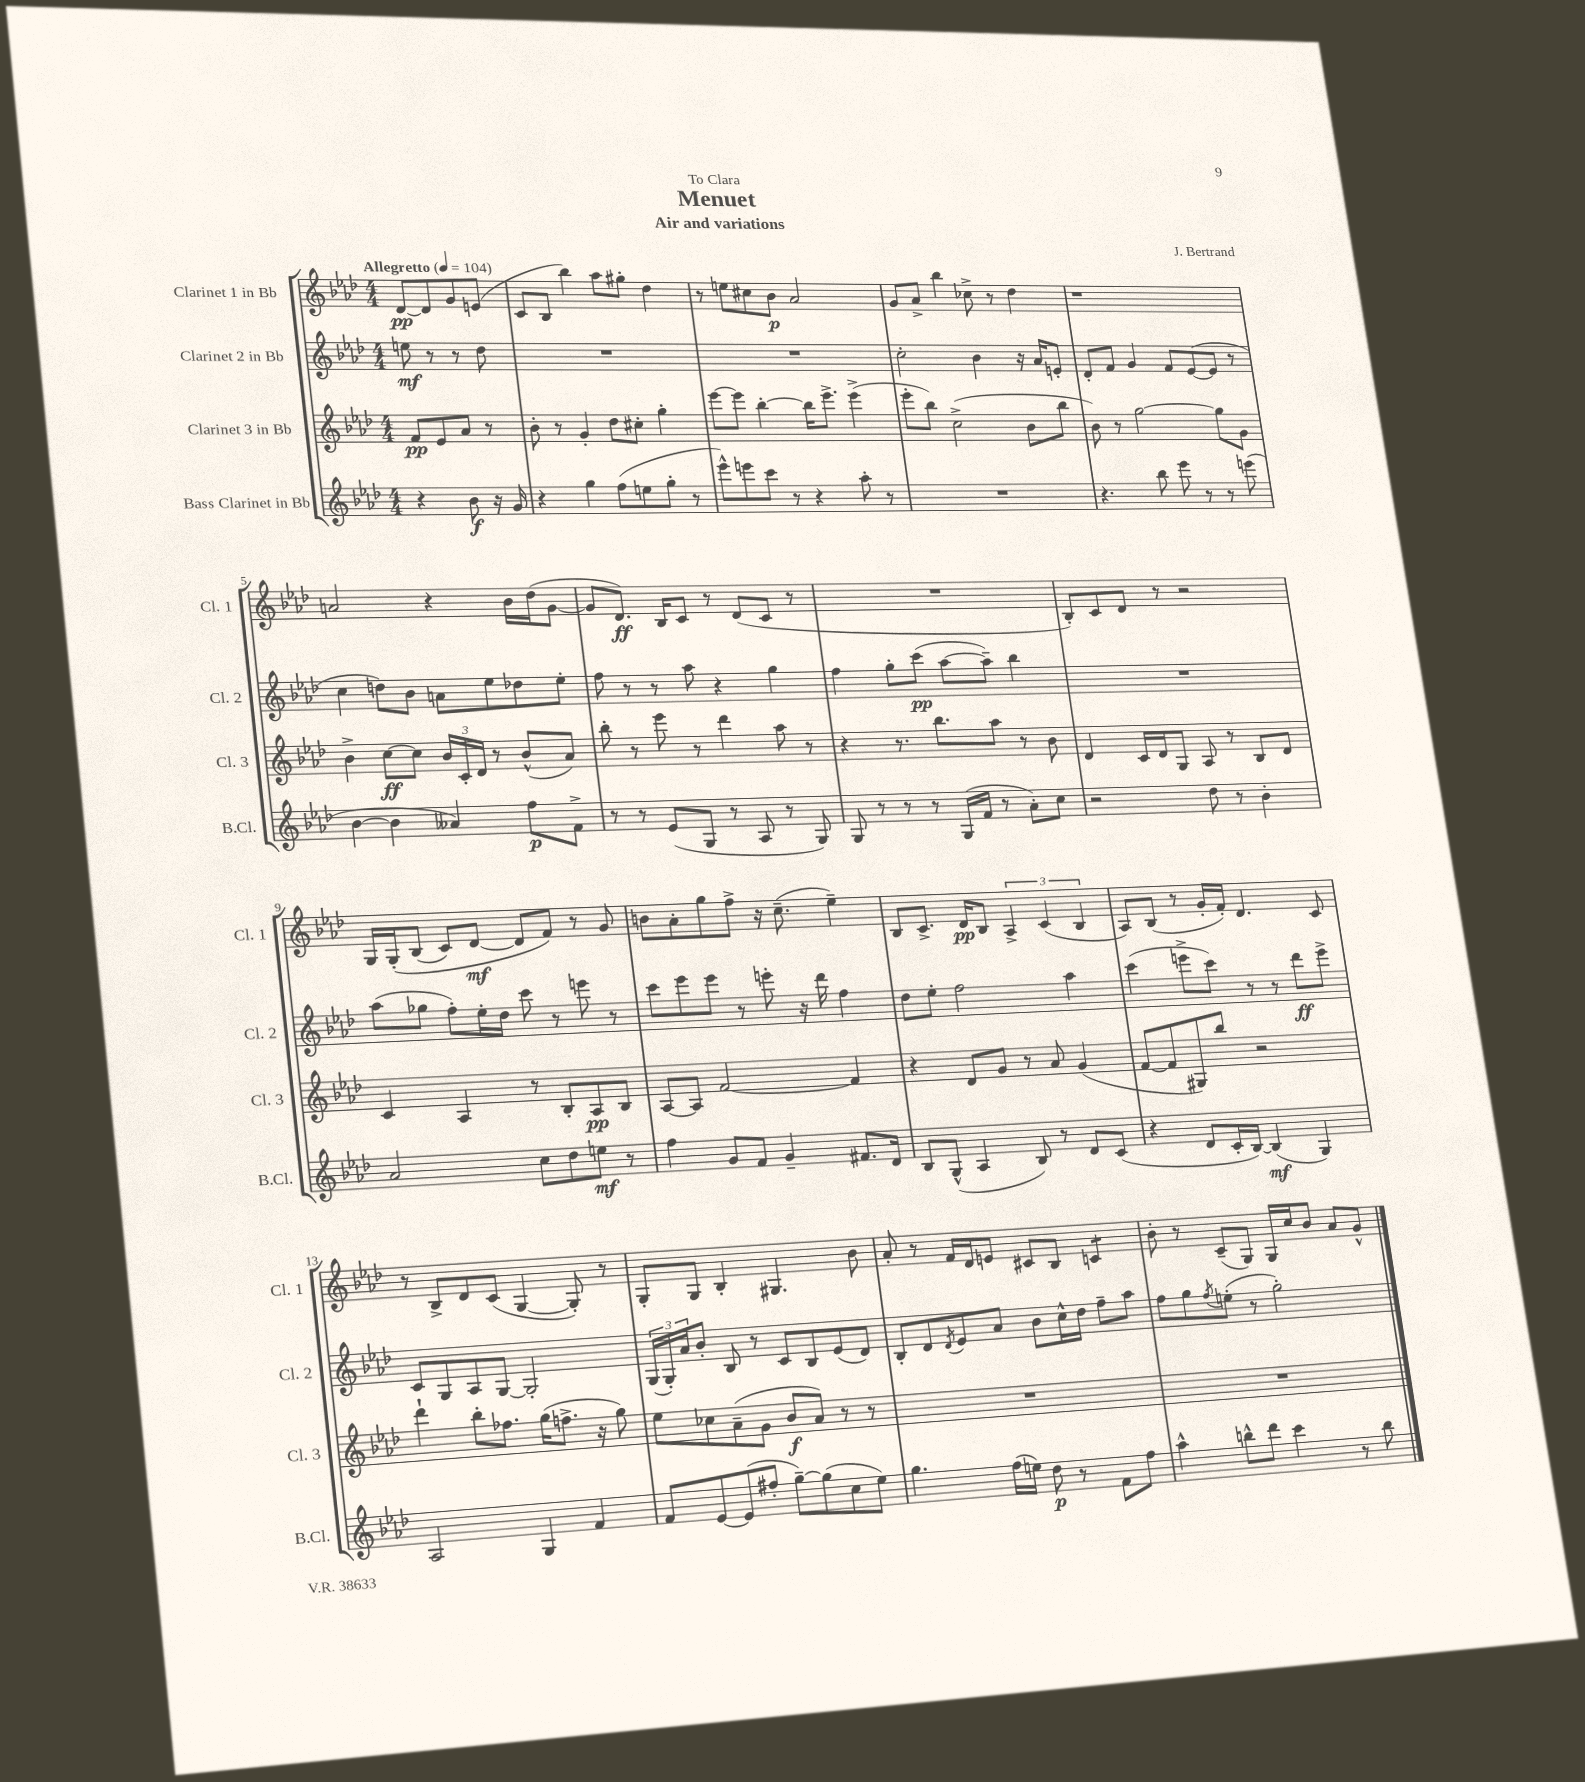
\header { title = "Menuet" composer = "J. Bertrand" subtitle = "Air and variations" dedication = "To Clara" }
<<
\new StaffGroup <<
\new Staff = "s0" \with { instrumentName = "Clarinet 1 in Bb" shortInstrumentName = "Cl. 1" } {
    \clef treble \key aes \major \numericTimeSignature \time 4/4 \partial 2 \tempo "Allegretto" 4 = 104
    des'8~\pp des'8 g'8 e'8( |
    c'8 bes8 bes''4) aes''8 gis''8-. des''4 |
    r8 e''8 cis''8 bes'8\p aes'2 |
    g'8 aes'8-> bes''4 ces''8-> r8 des''4 |
    r1 |
    a'2 r4 bes'16 des''16( g'8~ |
    g'8 des'8.\ff) bes16 c'8 r8 des'8( c'8 r8 |
    R1 |
    bes8-.) c'8 des'8 r8 r2 |
    g16 g16-.\( bes8( c'8) des'8~\mf des'8 f'8\) r8 g'8 |
    b'8 aes'8-. g''8 f''8-> r16 c''8.--( ees''4--) |
    bes8 c'8.-> des'16\pp bes8 \tuplet 3/2 { aes4-> c'4( bes4 } |
    aes8) bes8( r8 g'16-. f'16-.) des'4. c'8 |
    r8 bes8-> des'8 c'8( g4~ g8-.) r8 |
    g8-. g8 bes4-. gis4. bes'8 |
    aes'8-. r8 f'16 des'16 e'8 cis'8 bes8 c'4:8 |
    bes'8-. r8 c'8--( g8) g16 c''16 bes'8 aes'8 g'8-^ \bar "|." |
}
\new Staff = "s1" \with { instrumentName = "Clarinet 2 in Bb" shortInstrumentName = "Cl. 2" } {
    \clef treble \key aes \major \numericTimeSignature \time 4/4 \partial 2
    e''8\mf r8 r8 des''8 |
    R1 |
    R1 |
    c''2-. bes'4 r16 aes'16 e'8-. |
    des'8-. f'8 g'4 f'8 ees'8~( ees'8 r8 |
    c''4 d''8) bes'8 a'8 ees''8 des''8 ees''8-. |
    f''8 r8 r8 aes''8 r4 g''4 |
    f''4 g''8-. c'''8\pp( aes''8~ aes''8--) bes''4 |
    R1 |
    aes''8( ges''8 f''8-.) ees''16-. des''16 c'''8 r8 e'''8 r8 |
    c'''8 ees'''8 ees'''8 r8 e'''8-. r16 des'''16 f''4 |
    des''8 ees''8-. f''2 aes''4 |
    c'''4( e'''8-> c'''8) r8 r8 des'''8\ff e'''8-> |
    c'8 g8 aes8 g8~ g2-. |
    \tuplet 3/2 { g16( g16-.) aes'16 } bes'8-. bes8 r8 c'8 bes8 ees'8( des'8) |
    bes8-. des'8 \acciaccatura { des'8 } ees'8 aes'8 bes'8 c''16-^ des''16 f''8-- aes''8 |
    f''8 g''8 \acciaccatura { f''8 } e''8-.( r8 g''2-.) \bar "|." |
}
\new Staff = "s2" \with { instrumentName = "Clarinet 3 in Bb" shortInstrumentName = "Cl. 3" } {
    \clef treble \key aes \major \numericTimeSignature \time 4/4 \partial 2
    f'8\pp ees'8 aes'8 r8 |
    bes'8-. r8 g'4-. des''8 cis''8-. g''4-. |
    ees'''8~ ees'''8 bes''4~-. bes''16 ees'''8.-> ees'''4->( |
    ees'''8-. bes''8) c''2->( bes'8 bes''8 |
    bes'8) r8 g''2~ g''8 g'8 |
    bes'4-> c''8~\ff c''8 \tuplet 3/2 { bes'16 c'16-. des'16 } r8 bes'8-^( aes'8) |
    bes''8-. r8 ees'''8 r8 des'''4 aes''8 r8 |
    r4 r8. bes''8. aes''8 r8 bes'8 |
    des'4 c'16 des'16 g8 aes8 r8 bes8 des'8 |
    c'4 aes4 r8 bes8-. aes8\pp bes8 |
    aes8~ aes8 f'2~ f'4 |
    r4 des'8 g'8 r8 aes'8 g'4( |
    f'8~ f'8 gis8) bes''8 r2 |
    des'''4-! bes''8-. fes''8. g''16( f''8.-> r16 g''8) |
    ees''8 ces''8 aes'8--( g'8 bes'8\f aes'8) r8 r8 |
    R1 |
    R1 \bar "|." |
}
\new Staff = "s3" \with { instrumentName = "Bass Clarinet in Bb" shortInstrumentName = "B.Cl." } {
    \clef treble \key aes \major \numericTimeSignature \time 4/4 \partial 2
    r4 bes'8\f r16 g'16 |
    r4 g''4 f''8( e''8 g''8-. r8 |
    ees'''8-^) e'''8 c'''8 r8 r4 aes''8-. r8 |
    R1 |
    r4. bes''8 ees'''8 r8 r8 e'''8( |
    bes'4~ bes'4 aeses'4) f''8\p f'8-> |
    r8 r8 ees'8( g8 r8 aes8 r8 g8) |
    g8 r8 r8 r8 g16( f'16 r8 aes'8-.) c''8 |
    r2 des''8 r8 bes'4-. |
    aes'2 c''8 des''8 e''8\mf r8 |
    f''4 g'8 f'8 g'4-- fis'8. des'16 |
    bes8 g8-^( aes4 bes8) r8 des'8 c'8( |
    r4 des'8 c'16-. bes16~) bes4\mf( g4) |
    aes2 g4 f'4 |
    f'8 ees'8~ ees'8( fis''8-. g''8~--) g''8( c''8 ees''8) |
    g''4. f''16( e''16) des''8\p r8 f'8 f''8 |
    aes''4-^ b''8-^ des'''8 c'''4 r8 b''8 \bar "|." |
}
>>
>>
